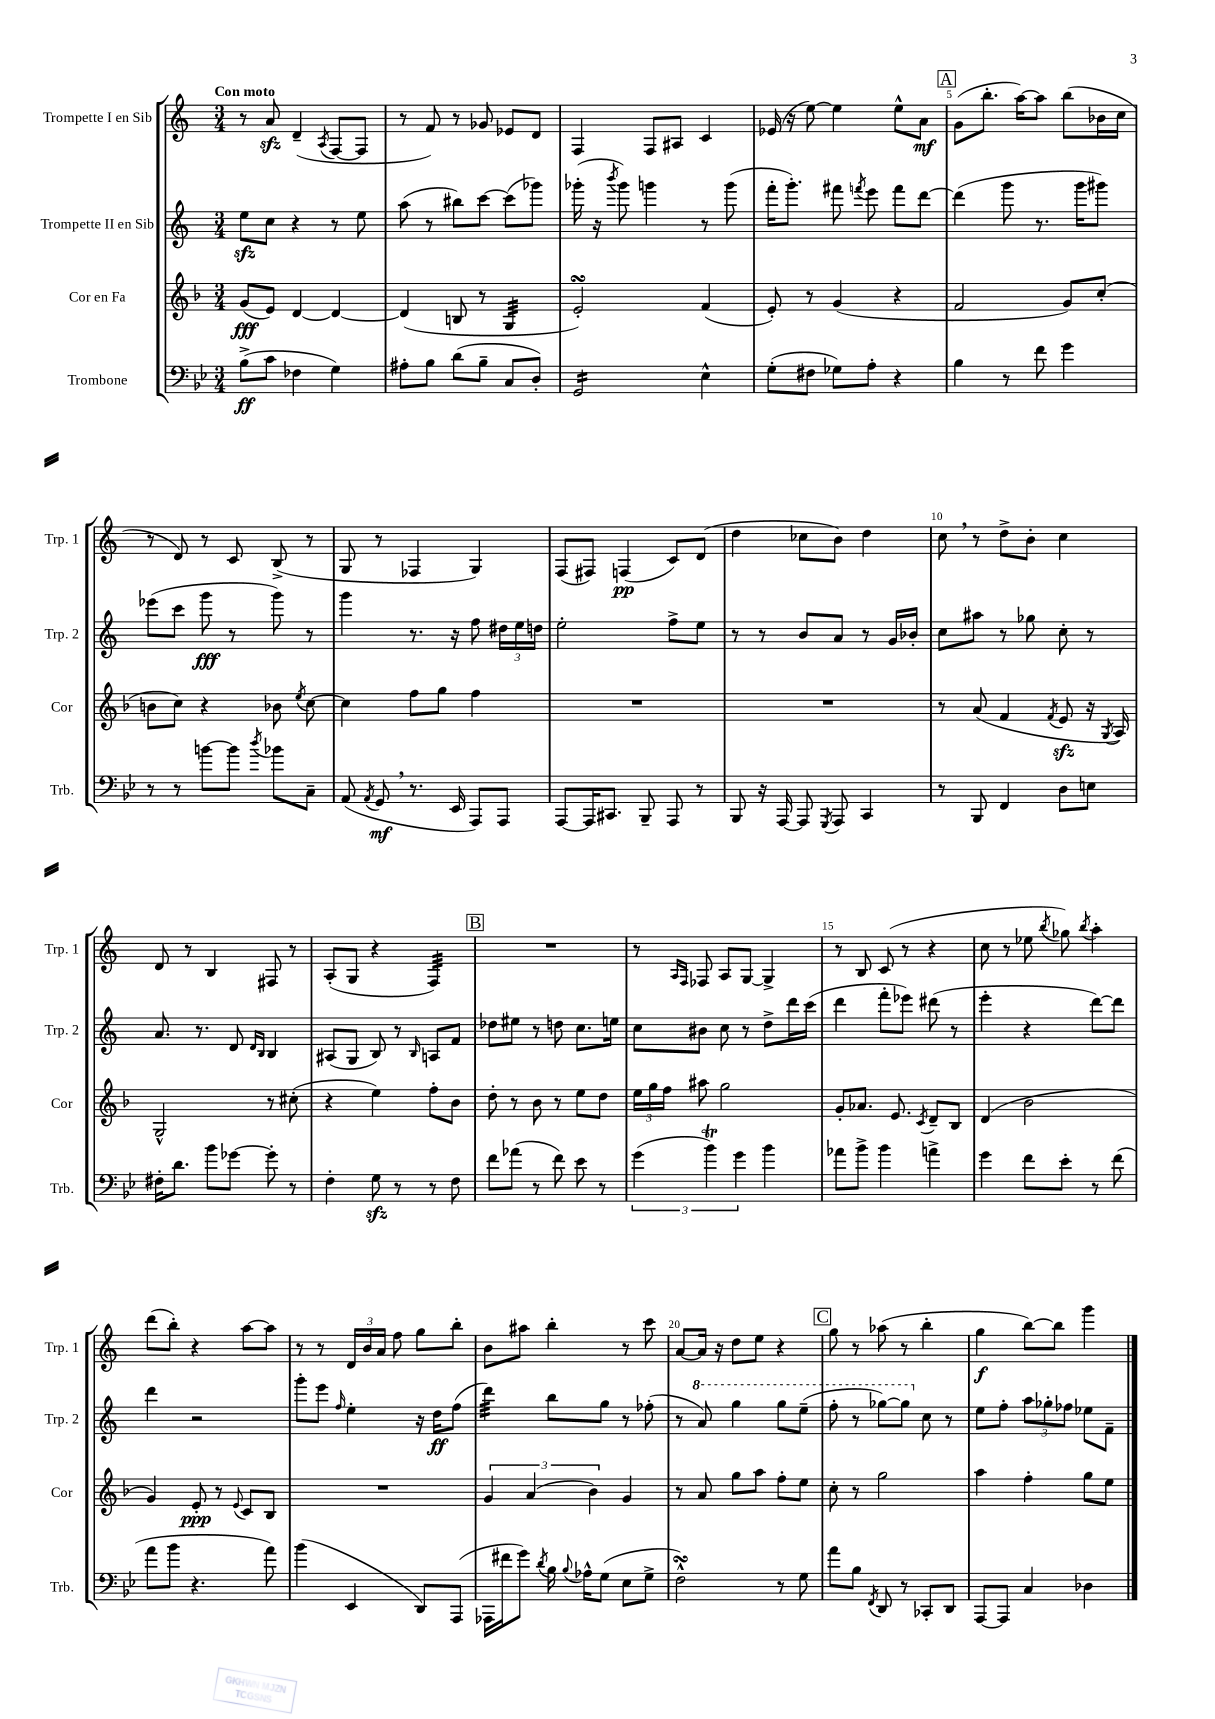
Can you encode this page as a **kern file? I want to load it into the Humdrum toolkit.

**kern	**kern	**kern	**kern
*staff4	*staff3	*staff2	*staff1
*clefF4	*clefG2	*clefG2	*clefG2
*k[b-e-]	*k[b-]	*k[]	*k[]
*M3/4	*M3/4	*M3/4	*M3/4
(8B-^\L	(8g/L	8ee\L	8r
8c\J	8e/J)	8cc\J	8a/
4F-\	[4d/	4r	(4d~/
.	.	.	8qA/
4G\)	4d/_	8r	[8F/L
.	.	8ee\	8F/]J
=	=	=	=
8A#'\L	(4d/]	(8aa\	8r
8B-\J	.	8r	8f/)
(8d\L	8B/	8bb#\L)	8r
8B-~\J	8r	[8ccc\J	8g-/
8C/L	4G/	(8ccc\]L	8e-/L
8D'/J)	.	8ggg-\J)	8d/J
=	=	=	=
2GG/	2e'/)	(16ggg-'\	4F/
.	.	16r	.
.	.	8qbbb/	.
.	.	8ggg-\)	.
.	.	4ggg\	8F/L
.	.	.	8A#/J
4E-^^\	(4f/	8r	4c/
.	.	(8ggg\	.
=	=	=	=
(8G'\L	8e'/)	16fff'\LK	(16e-/
.	.	8.ggg'\J)	16r
8F#\J	8r	.	[8ee\)
8G-\L)	(4g/	8fff#\	4ee\]
.	.	8qfff/	.
8A'\J	.	8eee\	.
4r	4r	8fff\L	8ee^^\L
.	.	[8ddd\J	8a\J
=	=	=	=
4B-\	2f/	(4ddd\]	(8g\L
.	.	.	8.bb'\J
8r	.	8ggg\	.
.	.	.	[16aa\LK)
8f\	.	8.r	8aa\]J
4g\	8g/L)	.	(8bb\L
.	.	16ggg\LK	.
.	(8cc'/J	8ggg#\J)	16b-\L
.	.	.	16cc\JJ
=	=	=	=
8r	8b\L	(8eee-\L	8r
8r	8cc\J)	8ccc\J	8d/)
[8b\L	4r	8ggg\	8r
8b\]J	.	8r	8c/
8qdd/	.	.	.
8b-\L	8b-\	8ggg\)	(8B^/
.	8qee/	.	.
8C~\J	[8cc\	8r	8r
=	=	=	=
(8AA/	4cc\]	4ggg\	8G/
8qAA/	.	.	.
8GG/	.	.	8r
8.r	8ff\L	8.r	4F-/
.	8gg\J	.	.
16EE-/	.	16r	.
8AAA/L)	4ff\	8ff\	4G/)
8AAA/J	.	24dd#\LL	.
.	.	24ee\	.
.	.	24dd\JJ	.
=	=	=	=
[8AAA/L	2.r	2ee'\	(8F/L
16AAA/]K	.	.	8F#/J)
8.CC#/J	.	.	.
.	.	.	(4F/
8BBB-~/	.	.	.
8AAA/	.	8ff^\L	8c/L)
8r	.	8ee\J	(8d/J
=	=	=	=
8BBB-/	2.r	8r	4dd\
16r	.	8r	.
[16AAA/	.	.	.
8AAA/]	.	8b/L	8cc-\L
8qGGG/	.	.	.
8AAA/	.	8a/J	8b\J)
4CC/	.	8r	4dd\
.	.	16g/LL	.
.	.	16b-'/JJ	.
=	=	=	=
8r	8r	8cc\L	8cc\
8BBB-/	(8a/	8aa#\J	8r
4FF/	4f/	8r	8dd^\L
.	.	8gg-\	8b'\J
.	8qf/	.	.
8D\L	8e/	8cc'\	4cc\
8E\J	16r	8r	.
.	8qG/	.	.
.	16A/)	.	.
=	=	=	=
16F#'\LK	2G^^/	8.a/	8d/
8.d\J	.	.	.
.	.	.	8r
.	.	8.r	.
8b-\L	.	.	4B/
[8g-\J	.	8d/	.
.	.	16qqd/LL	.
.	.	16qqB/JJ	.
8g-'\]	8r	4B/	8F#/
8r	(8cc#'\	.	8r
=	=	=	=
4F'\	4r	(8A#/L	(8A'/L
.	.	8G/J	8G/J
8G\	4ee\)	8B/)	4r
8r	.	8r	.
.	.	16qqB/	.
8r	8ff'\L	8A/L	4F/)
8F\	8b-\J	8f/J	.
=	=	=	=
8f\L	8dd'\	8dd-\L	2.r
(8a-\J	8r	8ee#\J	.
8r	8b-\	8r	.
8f\)	8r	8dd\	.
8e-\	8ee\L	8.cc\L	.
8r	8dd\J	.	.
.	.	16ee\Jk	.
=	=	=	=
(6g\	24ee\LL	8cc\L	8r
.	24gg\	.	.
.	24ff\JJ	.	.
.	.	.	16qqA/LL
.	.	.	16qqF/JJ
.	8aa#\	8b#\J	8F-/
6b-\)	.	.	.
.	2gg\	8cc\	8A/L
6g\	.	.	.
.	.	8r	[8G/J
4b-\	.	8dd^\L	4G^/]
.	.	16ddd\L	.
.	.	(16ccc\JJ	.
=	=	=	=
8a-\L	8g'/L	4ddd\	8r
8b-^\J	8.a-/J	.	8B/
4b-\	.	8fff'\L	(8c/
.	8.e/	.	.
.	.	8eee-\J)	8r
.	8qc/	.	.
4a^\	8d~/L	(8ddd#\	4r
.	8B-/J	8r	.
=	=	=	=
4g\	(4d/	4eee'\	8cc\
.	.	.	8r
8f\L	2b-\	4r	8ee-\
.	.	.	8qbb/
8e-'\J	.	.	8gg-\)
.	.	.	8qbb/
8r	.	[8ddd\L)	4aa'\
(8f\	.	8ddd\]J	.
=	=	=	=
8a\L	4g/)	4ddd\	(8ddd\L
8b-\J	.	.	8bb'\J)
4.r	8e'/	2r	4r
.	8r	.	.
.	8qqe/	.	.
.	8c/L	.	[8aa\L
8a\)	8B-/J	.	8aa\]J
=	=	=	=
(4b-\	2.r	8ggg'\L	8r
.	.	8eee\J	8r
.	.	16qqff/	.
4EE-/	.	4ee'\	24d/LL
.	.	.	24b/
.	.	.	24a/JJ
.	.	.	8ff\
8DD/L)	.	16r	8gg\L
.	.	16dd\LK	.
(8AAA/J	.	(8ff\J	8bb'\J
=	=	=	=
16AAA-\LL	6g/	4ddd\)	8b\L
16f#\J	.	.	.
8g\J)	.	.	8aa#\J
.	(6a/	.	.
8qd/	.	.	.
16B-\	.	8bb\L	4bb'\
8qqB-/	.	.	.
16A-^^\LK	.	.	.
.	6b-\)	.	.
(8G\J	.	8gg\J	.
8E-\L	4g/	8r	8r
8G^\J	.	(8ff-'\	8ccc\
=	=	=	=
2F^^\)	8r	8r	[8a/L
.	8a/	8aa/)	16a/]Jk
.	.	.	16r
.	8gg\L	4ggg\	8dd\L
.	8aa\J	.	8ee\J
8r	8ff'\L	8ggg\L	4r
8G\	8ee\J	(8eee~\J	.
=	=	=	=
8a\L	8cc'\	8fff'\	8gg\
8B-\J	8r	8r	8r
8qFF/	.	.	.
8DD/	2gg\	[8ggg-\L)	(8aa-\
8r	.	8ggg-\]J	8r
8CC-'/L	.	8cc\	4bb'\
8DD/J	.	8r	.
=	=	=	=
[8AAA/L	4aa\	8ee\L	4gg\
8AAA/]J	.	8ff'\J	.
4C/	4ff'\	12aa\L	[8bb\L)
.	.	12gg-'\	.
.	.	.	8bb\]J
.	.	12ff-\J	.
4D-\	8gg\L	8ee-\L	4ggg\
.	8ee\J	8f~\J	.
==	==	==	==
*-	*-	*-	*-
